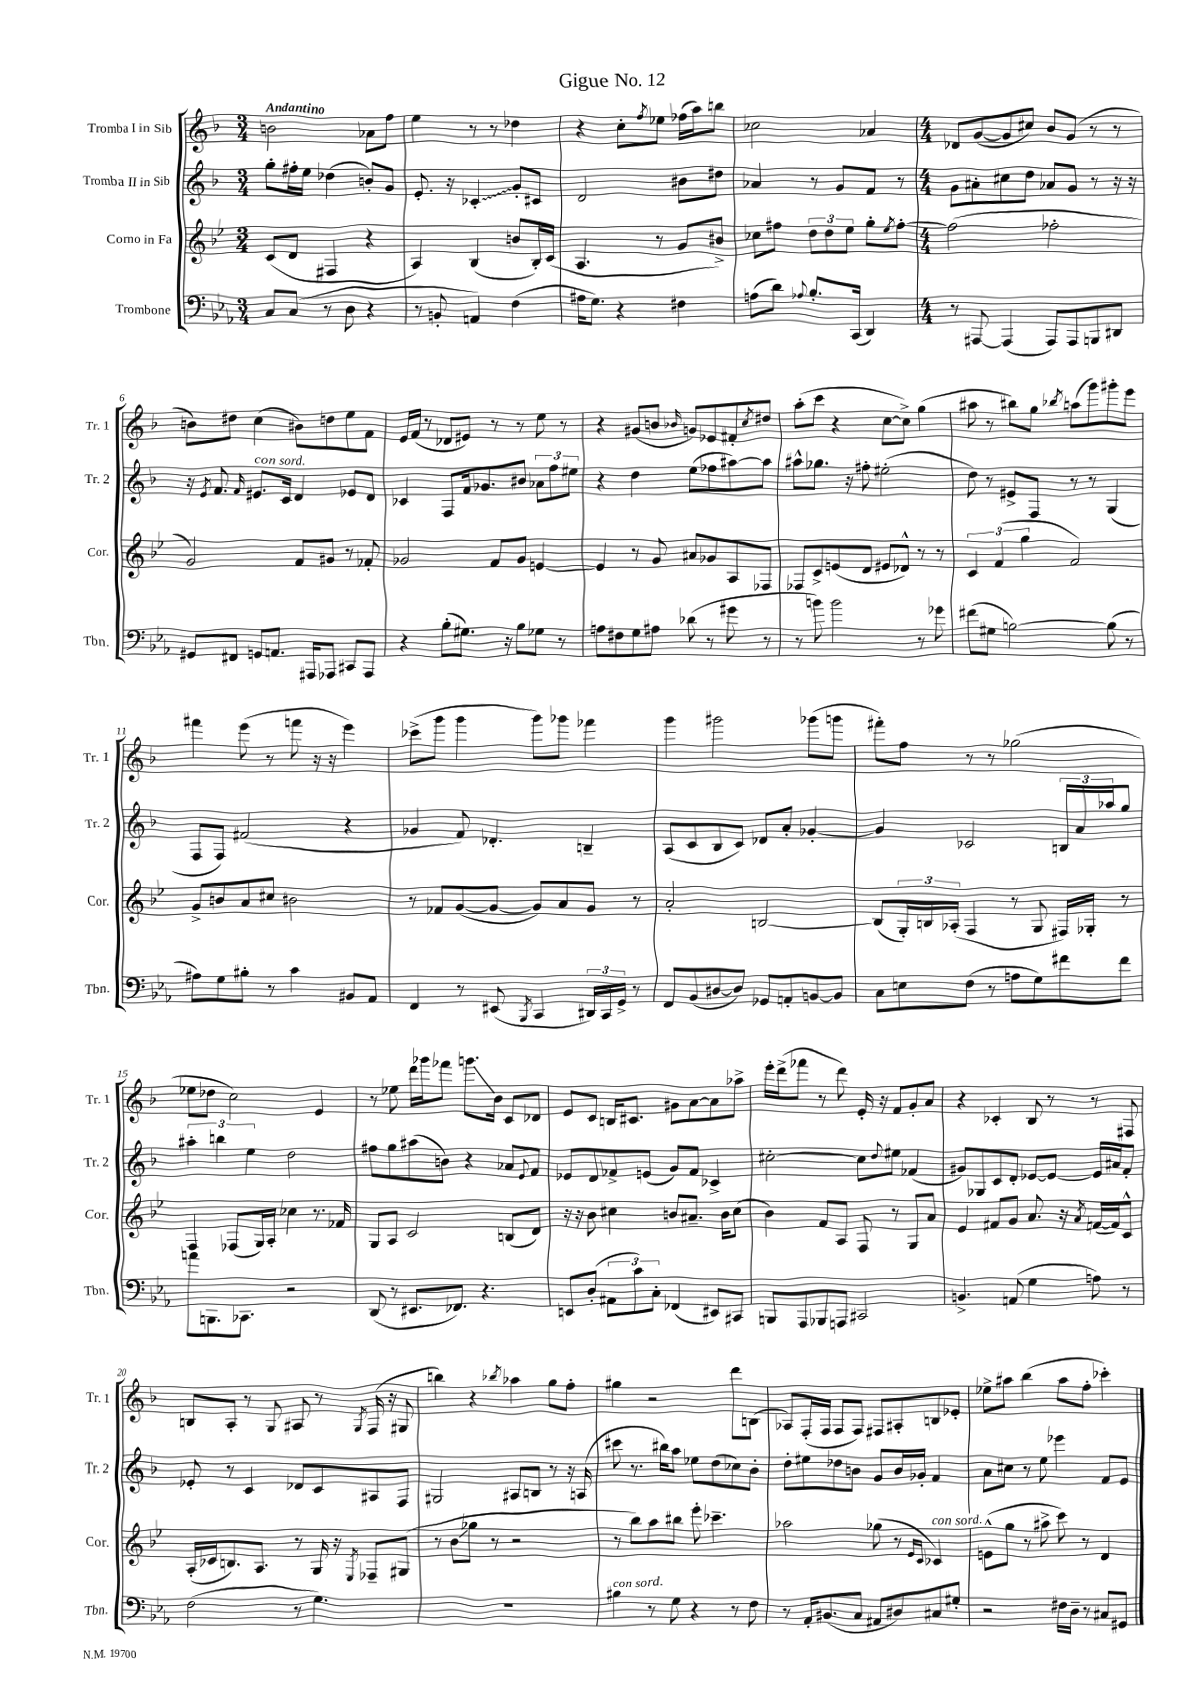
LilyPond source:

\header { title = "Gigue No. 12" }
<<
\new StaffGroup <<
\new Staff = "s0" \with { instrumentName = "Tromba I in Sib" shortInstrumentName = "Tr. 1" } {
    \clef treble \key f \major \numericTimeSignature \time 3/4 \tempo "Andantino"
    b'2 aes'8 f''8 |
    e''4 r8 r8 des''4 |
    r4 c''8-. \acciaccatura { f''8 } ees''8 fes''16( a''16) b''8 |
    ces''2 aes'4 |
    \numericTimeSignature \time 4/4 des'8 g'8~( g'8 cis''8) bes'8 g'8( r8 r8 |
    b'8) dis''8 c''4( bis'8) d''8 e''8 f'8 |
    e'16 f'16( r8 des'8 eis'8) r8 r8 e''8 r8 |
    r4 gis'8( b'8 \grace { bes'16 } g'8) ees'8 fis'8-. \acciaccatura { c''8 } dis''8 |
    a''8-.( c'''8 r4 c''8~ c''8->) g''4( |
    ais''8 r8 bis''8) g''8 \acciaccatura { bes''8 } a''8( g'''8) gis'''8-. e'''8 |
    fis'''4 e'''8( r8 f'''8 r16 r16 e'''4) |
    ces'''8->( g'''8 g'''4 g'''8) ges'''8 fes'''4 |
    g'''4 gis'''2 ges'''8( g'''8 |
    fis'''8-.) f''8 r8 r8 ges''2( |
    ees''8 des''8 c''2) e'4 |
    r8 ees''8 d'''16 ges'''16 fes'''8 g'''8.\glissando bes'16 c'8 des'8 |
    e'8 c'8 b16 cis'8. gis'8 a'8~ a'8 aes''8-> |
    e'''16-. d'''16->( fes'''8 r8 d'''8) e'16-. r16 f'8 g'8-. a'8 |
    r4 ces'4-. bes8 r8 r8 fis8 |
    b8 a8-. r8 g8 ais8 r8 \acciaccatura { g8 } f16( r16 gis8 |
    b''4) r4 \acciaccatura { bes''8 } aes''4 g''8 f''8-. |
    gis''4 r2 d'''8 b8( |
    aes8) f16-.( f16 f8 f8) fis8 ais8-. b8 ees'8-. |
    ees''8-> ais''8 bes''4( ais''8 f''8-. ces'''4-.) \bar "|." |
}
\new Staff = "s1" \with { instrumentName = "Tromba II in Sib" shortInstrumentName = "Tr. 2" } {
    \clef treble \key f \major \numericTimeSignature \time 3/4
    g''8-. fis''16-. e''16 des''4( b'8-.) g'8 |
    e'8.-. r16 \once \override Glissando.style = #'zigzag ces'4-.\glissando g'8-. cis'8 |
    d'2 bis'8 dis''8 |
    aes'4 r8 g'8 f'8 r8 |
    \numericTimeSignature \time 4/4 g'8 ais'8-. cis''8 d''8 aes'8 g'8 r8 r16 r16 |
    r16 \acciaccatura { e'8 } f'8. \grace { f'16 } eis'8.^\markup { \italic "con sord." } c'16 d'4 ees'8 d'8 |
    ces'4 f8 f'16 ges'8. bis'8 \tuplet 3/2 { aes'8 f''8 eis''8 } |
    r4 d''4 e''8( fes''8 ais''8~) ais''8 |
    ais''8-^ ges''8. r16 fis''8-. eis''2-.( |
    d''8) r8 eis'8-> f8 r8 r8 g4( |
    f8 f8) fis'2( r4 |
    ges'4 f'8) des'4.-. b4-- |
    a8( c'8 bes8 c'8) des'8 a'8-. ges'4~-. |
    ges'4 ces'2 \tuplet 3/2 { b16 a'16 aes''16 } g''8 |
    \tuplet 3/2 { ais''4-. b''4 e''4 } d''2 |
    fis''8 g''8 ais''8( b'8) r4 aes'8 \appoggiatura { e'8 } f'8 |
    ees'8 d'8 fes'8-> e'8( g'8) fes'8 ces'4-> |
    cis''2~-. cis''8 \appoggiatura { d''8 } eis''8 fes'4( |
    gis'8) ges8 c'8 d'8-. ees'8~ ees'8~ ees'16 ais'16 f'8-. |
    ees'8-. r8 c'4 des'8 c'8 ais8 f8 |
    gis2 ais8 b8 r8 r16 a16( |
    cis'''8 r8. bis''16) a''8 ees''8 d''8( ces''8) bes'8-. |
    d''8-. eis''8 des''8 b'8 g'8 b'16 ges'16-. f'4 |
    a'8 cis''8 r8 e''8 ees'''4 f'8 e'8 \bar "|." |
}
\new Staff = "s2" \with { instrumentName = "Corno in Fa" shortInstrumentName = "Cor." } {
    \clef treble \key bes \major \numericTimeSignature \time 3/4
    c'8( d'8 fis4 r4 |
    a4) bes4( b'8 bes16-.) c'16( |
    a4. r8 g'8 bis'8->) |
    ces''8 fis''8 \tuplet 3/2 { d''8 d''8 ees''8 } g''8-. \acciaccatura { ees''8 } fis''8~-. |
    \numericTimeSignature \time 4/4 fis''2( fes''2-. |
    g'2) f'8 gis'8 r8 fes'8-. |
    ges'2 f'8 ges'8 e'4~ |
    e'4 r8 g'8 ais'8 ges'8 a8 fes8 |
    fes8 c'8-> e'8( d'8 eis'8 des'8-^) r8 r8 |
    \tuplet 3/2 { c'4 f'4( g''4 } f'2) |
    g'8-> b'8 a'8 cis''8 bis'2 |
    r8 fes'8 g'8~( g'8~ g'8) a'8 g'8 r8 |
    a'2-. b2~ |
    b8( \tuplet 3/2 { g16-.) b16 aes16-.( } f4 r8 g8 fis16) ges16-. r8 |
    f4 fes8( g16) a16-. ces''4 r8. fes'16 |
    g8 a8 c'2 b8( d'8) |
    r16 r16 bes'8 cis''4 b'8 ais'8.-- b'16 cis''8( |
    bes'4) f'8 a8 f8 r8 g8 a'8 |
    ees'4 fis'8 g'8 a'8. r16 \acciaccatura { a'8 } f'16~( f'16) c'8-^ |
    a16-.( ces'16 b8.) a8. r8 g16 r16 \acciaccatura { ees8 } fes8-- gis8( |
    r8 bes'8\glissando ges''8 r8 r2 |
    r8 bes''8) a''8 bis''8 ees'''8-. ces'''4.-- |
    aes''2 ges''8( r8 \grace { ees'16 c'16 } ces'4^\markup { \italic "con sord." }) |
    e'8-^( g''8 r8 ais''8-> c'''8) r8 d'4 \bar "|." |
}
\new Staff = "s3" \with { instrumentName = "Trombone" shortInstrumentName = "Tbn." } {
    \clef bass \key ees \major \numericTimeSignature \time 3/4
    c8 c8( r8 d8 r4 |
    r8 b,8-. a,4) f4( |
    ais16 g8.) r4 fis4 |
    a8( d'8) \appoggiatura { aes8 } bes8.-. c,16( d,4) |
    \numericTimeSignature \time 4/4 r8 ais,,8~ ais,,4( ais,,8) ais,,8 b,,8 dis,8 |
    gis,8 fis,8 g,8 a,8. ais,,16 aes,,8 cis,8 aes,,8 |
    r4 bes8-.( gis8.) r16 bes8 ges8 r8 |
    a8 fis8 g8 ais8 des'8( r8 gis'8 r8 |
    r8 b'8) b'2 r8 ges'8 |
    fis'8( gis8 b2~) b8( r8 |
    ais8) g8 bis8-. r8 c'4 bis,8 aes,8 |
    f,4 r8 eis,8( \acciaccatura { bes,,8 } c,4 \tuplet 3/2 { dis,16) c,16 g,16-> } r8 |
    f,8 bes,8( dis8~ dis8) ges,8 a,8-. b,8~ b,8 |
    c8 e8 f8( r8 a8 g8) fis'8 fis'8 |
    a'8 b,,8. ces,8. r2 |
    d,8( r8 eis,8. fes,8.) r4. |
    e,8 d8-.( \tuplet 3/2 { ais,8 c'8) c8-. } fes,4( eis,8) cis,8 |
    b,,8 aes,,8 bes,,8 a,,8 cis,2 |
    b,4.-> a,8( g4 a8) r8 |
    f2( r8 g4.) |
    R1 |
    bis4^\markup { \italic "con sord." } r8 g8 r4 r8 f8 |
    r8 aes,16-. bis,8.( c8 ais,8 dis8) cis8 gis8-. |
    r2 fis16 d16-- r8 cis8 gis,8 \bar "|." |
}
>>
>>
